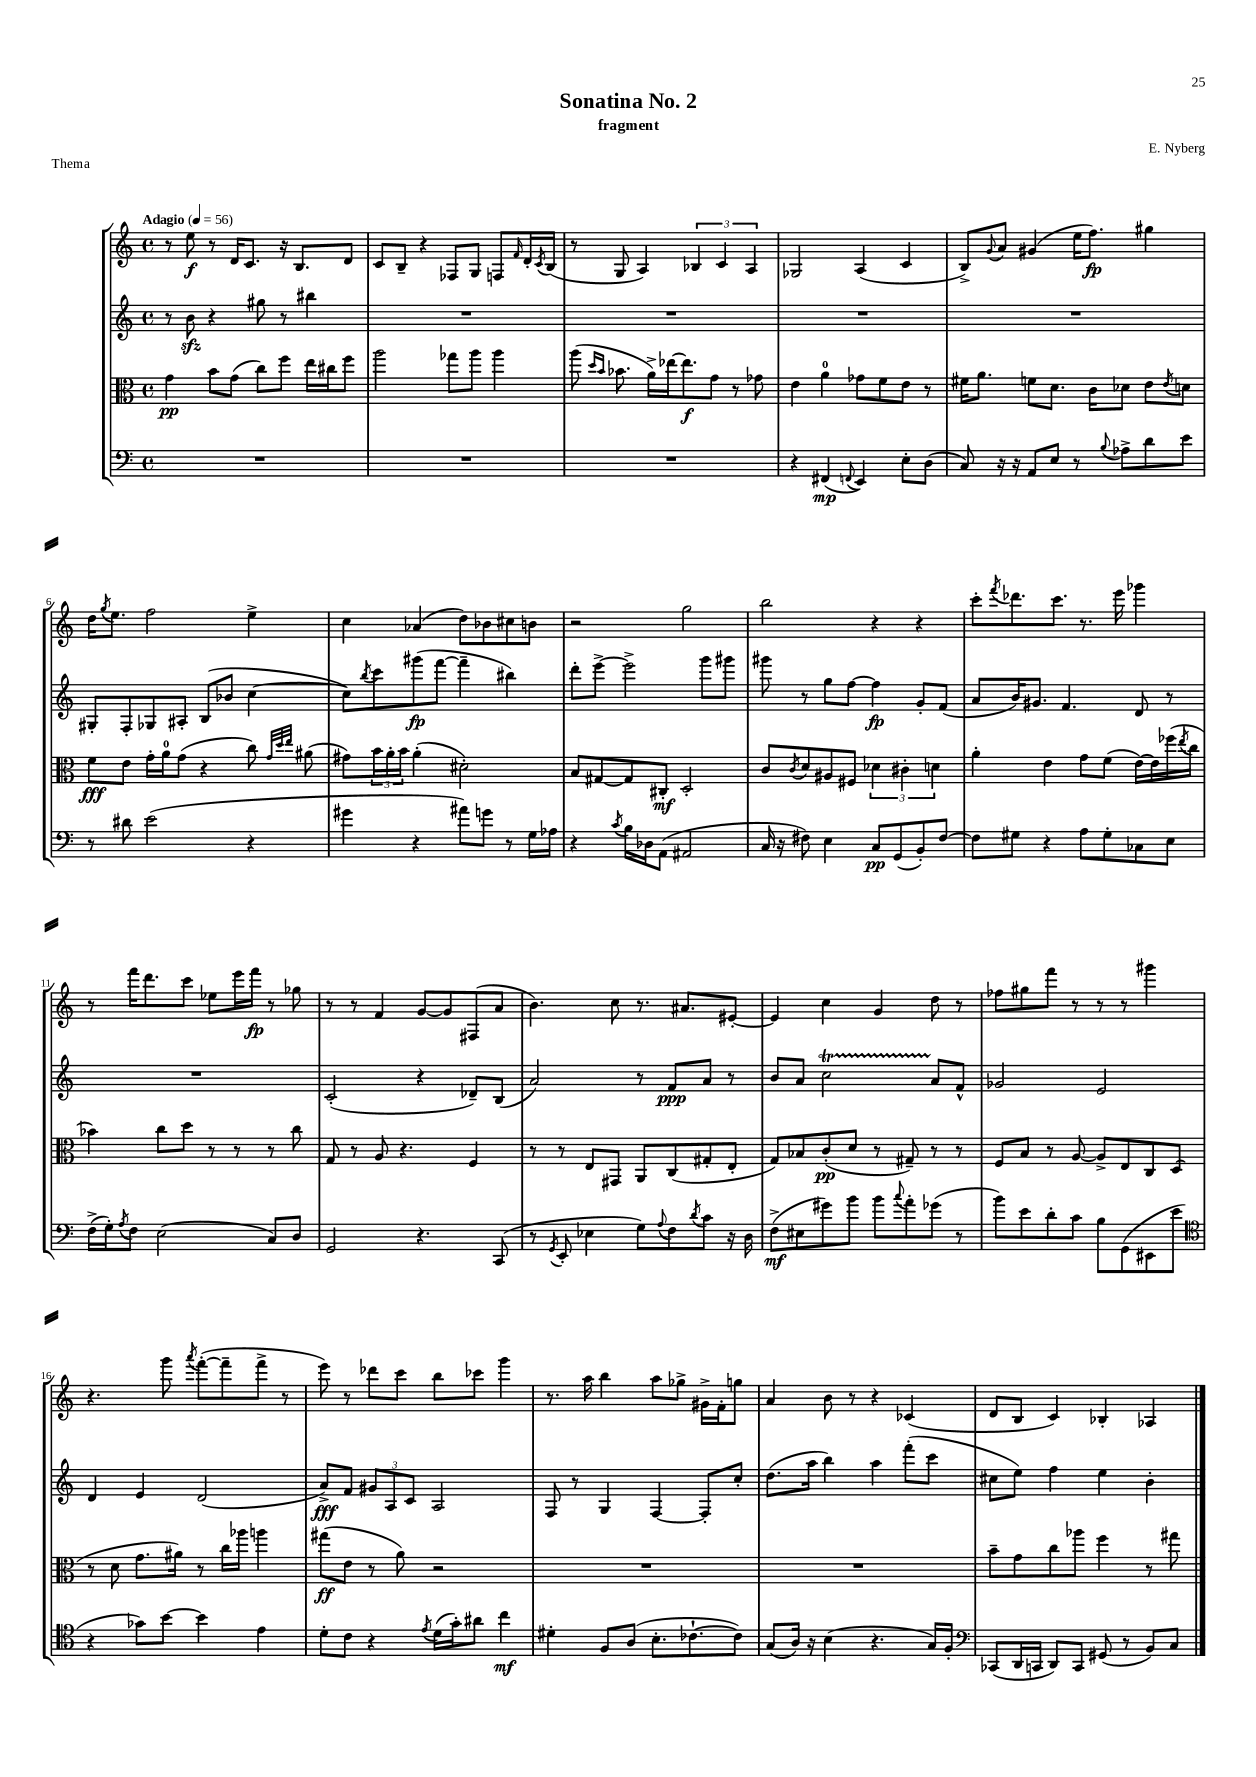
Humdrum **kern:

**kern	**dynam	**kern	**dynam	**kern	**dynam	**kern	**dynam
*part4	*part4	*part3	*part3	*part2	*part2	*part1	*part1
*staff4	*staff4	*staff3	*staff3	*staff2	*staff2	*staff1	*staff1
*clefF4	*	*clefC3	*	*clefG2	*	*clefG2	*
*k[]	*	*k[]	*	*k[]	*	*k[]	*
*M4/4	*	*M4/4	*	*M4/4	*	*M4/4	*
*met(c)	*	*met(c)	*	*met(c)	*	*met(c)	*
*MM56	*	*MM56	*	*MM56	*	*MM56	*
=1	=1	=1	=1	=1	=1	=1	=1
!	!	!	!	!	!	!LO:TX:a:B:t=Adagio	!
1r	.	4g\	pp	8r	.	8r	.
.	.	.	.	8bzz\	.	8ee\	f
.	.	8b\L	.	4r	.	8r	.
.	.	(8g\J	.	.	.	16d/KL	.
.	.	.	.	.	.	8.c/J	.
.	.	8cc\L)	.	8gg#X\	.	.	.
.	.	8ff\J	.	8r	.	16r	.
.	.	.	.	.	.	8.B/L	.
.	.	16ee\LL	.	4bb#X\	.	.	.
.	.	16cc#X\J	.	.	.	.	.
.	.	8ff\J	.	.	.	8d/J	.
=2	=2	=2	=2	=2	=2	=2	=2
1r	.	2aa\	.	1r	.	8c/L	.
.	.	.	.	.	.	8B~/J	.
.	.	.	.	.	.	4r	.
.	.	8gg-X\L	.	.	.	8F-X/L	.
.	.	8aa\J	.	.	.	8G/J	.
.	.	4aa\	.	.	.	8Fn/L	.
.	.	.	.	.	.	16qqf/	.
.	.	.	.	.	.	16d'/L	.
.	.	.	.	.	.	8qc/	.
.	.	.	.	.	.	(16B/JJ	.
=3	=3	=3	=3	=3	=3	=3	=3
1r	.	(8aa\	.	1r	.	8r	.
.	.	16qqdd/LL	.	.	.	.	.
.	.	16qqb/JJ	.	.	.	.	.
.	.	8.b-X\	.	.	.	8G/	.
.	.	.	.	.	.	4A/)	.
.	.	16a^\LL)	.	.	.	.	.
.	.	[16ee-X\J	.	.	.	.	.
.	.	8.ee-\]	f	.	.	.	.
.	.	.	.	.	.	6B-X/	.
.	.	8g\J	.	.	.	.	.
.	.	.	.	.	.	6c/	.
.	.	8r	.	.	.	.	.
.	.	.	.	.	.	6A/	.
.	.	8g-X\	.	.	.	.	.
=4	=4	=4	=4	=4	=4	=4	=4
4r	.	4e\	.	1r	.	2G-X/	.
(4FF#X/	mp	4a\	.	.	.	.	.
8qqFFn/	.	.	.	.	.	.	.
4EE/)	.	8g-X\L	.	.	.	(4A/	.
.	.	8f\	.	.	.	.	.
8E'\L	.	8e\J	.	.	.	4c/	.
(8D\J	.	8r	.	.	.	.	.
=5	=5	=5	=5	=5	=5	=5	=5
8C/)	.	16f#X\KL	.	1r	.	8B^/L)	.
.	.	8.a\J	.	.	.	.	.
.	.	.	.	.	.	8qqg/	.
16r	.	.	.	.	.	8a/J	.
16r	.	.	.	.	.	.	.
8AA/L	.	8fn\L	.	.	.	(4g#X/	.
8E/J	.	8.d\J	.	.	.	.	.
8r	.	.	.	.	.	16ee\KL	.
.	.	16c\KL	.	.	.	8.ff\J)	fp
8qqB/	.	.	.	.	.	.	.
8A-X^\L	.	8d-X\J	.	.	.	.	.
8d\	.	8e\L	.	.	.	4gg#X\	.
.	.	8qe/	.	.	.	.	.
8e\J	.	8dn\J	.	.	.	.	.
!!LO:LB:g=z
=6	=6	=6	=6	=6	=6	=6	=6
8r	.	8f\L	fff	8G#X'/L	.	16dd\KL	.
.	.	.	.	.	.	8qgg/	.
.	.	.	.	.	.	8.ee\J	.
8d#X\	.	8e\J	.	8F'/	.	.	.
(2e\	.	16g'\LL	.	8G-X/	.	2ff\	.
.	.	16a\J	.	.	.	.	.
.	.	(8g\J	.	8A#X'/J	.	.	.
.	.	4r	.	(8B/L	.	.	.
.	.	.	.	8b-X/J	.	.	.
4r	.	8cc\)	.	[4cc\	.	4ee^\	.
.	.	32qqg/LLL	.	.	.	.	.
.	.	32qqdd/	.	.	.	.	.
.	.	32qqee/JJJ	.	.	.	.	.
.	.	(8a#X\	.	.	.	.	.
=7	=7	=7	=7	=7	=7	=7	=7
4g#X\	.	8g#X\L)	.	8cc\L])	.	4cc\	.
.	.	.	.	8qbb/	.	.	.
.	.	24b\L	.	8ccc\	.	.	.
.	.	24a'\	.	.	.	.	.
.	.	24b\JJ	.	.	.	.	.
4r	.	(4a'\	.	(8ggg#X\	fp	(4a-X/	.
.	.	.	.	[8fff\J	.	.	.
8a#X\L)	.	2d#X'\)	.	4fff~\]	.	8dd\L)	.
8gn\J	.	.	.	.	.	8b-X\	.
8r	.	.	.	4bb#X\)	.	8cc#X\	.
16G\LL	.	.	.	.	.	8bn\J	.
16A-X\JJ	.	.	.	.	.	.	.
=8	=8	=8	=8	=8	=8	=8	=8
4r	.	8B/L	.	8ddd'\L	.	2r	.
.	.	[8G#X/	.	[8eee^\J	.	.	.
8qc/	.	.	.	.	.	.	.
16B\LL	.	8G#/]	.	2eee^\]	.	.	.
16D-X\J	.	.	.	.	.	.	.
(8AA\J	.	8C#X'/J	mf	.	.	.	.
2AA#X/	.	2D'/	.	.	.	2gg\	.
.	.	.	.	8ggg\L	.	.	.
.	.	.	.	8ggg#X\J	.	.	.
=9	=9	=9	=9	=9	=9	=9	=9
16C/	.	8c/L	.	8ggg#X\	.	2bb\	.
16r	.	.	.	.	.	.	.
.	.	8qc/	.	.	.	.	.
8F#X\)	.	8d/	.	8r	.	.	.
4E\	.	8A#X/	.	8gg\L	.	.	.
.	.	8F#X/J	.	[8ff\J	.	.	.
8C/L	pp	6d-X\	.	4ff\]	fp	4r	.
(8GG/	.	.	.	.	.	.	.
.	.	6c#X'\	.	.	.	.	.
8BB'/)	.	.	.	8g'/L	.	4r	.
.	.	6dn\	.	.	.	.	.
[8F#/J	.	.	.	(8f/J	.	.	.
=10	=10	=10	=10	=10	=10	=10	=10
8F#\L]	.	4a'\	.	8a/L	.	8ccc'\L	.
.	.	.	.	.	.	8qfff/	.
8G#X\J	.	.	.	16b/K)	.	8.ddd-X\	.
.	.	.	.	8.g#X/J	.	.	.
4r	.	4e\	.	.	.	.	.
.	.	.	.	.	.	8.ccc\J	.
.	.	.	.	4.f/	.	.	.
8A\L	.	8g\L	.	.	.	8.r	.
8G#'\	.	(8f\J	.	.	.	.	.
.	.	.	.	.	.	16eee\	.
8C-X\	.	[16e\LL)	.	8d/	.	4ggg-X\	.
.	.	16e\]	.	.	.	.	.
8E\J	.	(16ff-X\	.	8r	.	.	.
.	.	8qee/	.	.	.	.	.
.	.	16cc\JJ	.	.	.	.	.
!!LO:LB:g=z
=11	=11	=11	=11	=11	=11	=11	=11
(16F^\LL	.	4b-X\)	.	1r	.	8r	.
16G'\J)	.	.	.	.	.	.	.
8qA/	.	.	.	.	.	.	.
8F\J	.	.	.	.	.	16fff\KL	.
.	.	.	.	.	.	8.ddd\	.
(2E\	.	8cc\L	.	.	.	.	.
.	.	8dd\J	.	.	.	8ccc\J	.
.	.	8r	.	.	.	8ee-X\L	.
.	.	8r	.	.	.	16eee\L	.
.	.	.	.	.	.	16fff\JJ	fp
8C/L)	.	8r	.	.	.	8r	.
8D/J	.	8cc\	.	.	.	8gg-X\	.
=12	=12	=12	=12	=12	=12	=12	=12
2GG/	.	8G/	.	(2c'/	.	8r	.
.	.	8r	.	.	.	8r	.
.	.	8A/	.	.	.	4f/	.
.	.	4.r	.	.	.	.	.
4.r	.	.	.	4r	.	[8g/L	.
.	.	.	.	.	.	8g/]	.
.	.	4F/	.	8d-X~/L)	.	(8F#X/	.
(8CC/	.	.	.	(8B/J	.	8a/J	.
=13	=13	=13	=13	=13	=13	=13	=13
8r	.	8r	.	2a/)	.	4.b\)	.
8qGG/	.	.	.	.	.	.	.
8EE'/	.	8r	.	.	.	.	.
4E-X\	.	8E/L	.	.	.	.	.
.	.	8GG#X/J	.	.	.	8cc\	.
8G\L)	.	8AA/L	.	8r	.	8.r	.
8qqA/	.	.	.	.	.	.	.
8F\	.	(8C/	.	8f/L	ppp	.	.
.	.	.	.	.	.	8.a#X/L	.
8qd/	.	.	.	.	.	.	.
8c\J	.	8G#X'/	.	8a/J	.	.	.
16r	.	8E'/J	.	8r	.	[8e#X'/J	.
16D\	.	.	.	.	.	.	.
=14	=14	=14	=14	=14	=14	=14	=14
(8F^\L	mf	8G/L)	.	8b/L	.	4e#/]	.
8E#X\	.	8B-X/	.	8a/J	.	.	.
8g#X\)	.	(8c'/	pp	2ccT\	.	4cc\	.
8b\J	.	8d/J	.	.	.	.	.
8b\L	.	8r	.	.	.	4g/	.
8qqcc/	.	.	.	.	.	.	.
8a'\	.	8G#X~/)	.	.	.	.	.
(8g-X\J	.	8r	.	8a/L	.	8dd\	.
8r	.	8r	.	8f^^/J	.	8r	.
=15	=15	=15	=15	=15	=15	=15	=15
8b\L)	.	8F/L	.	2g-X/	.	8ff-X\L	.
8e\	.	8B/J	.	.	.	8gg#X\	.
8d'\	.	8r	.	.	.	8fff\J	.
8c\J	.	[8A/	.	.	.	8r	.
8B\L	.	8A^/L]	.	2e/	.	8r	.
(8GG\	.	8E/	.	.	.	8r	.
8EE#X\	.	8C/	.	.	.	4ggg#X\	.
8e\J	.	(8D/J	.	.	.	.	.
!!LO:LB:g=z
=16	=16	=16	=16	=16	=16	=16	=16
*clefC4	*	*	*	*	*	*	*
4r	.	8r	.	4d/	.	4.r	.
.	.	8d\	.	.	.	.	.
8g-X\L)	.	8.g\L	.	4e/	.	.	.
[8b\J	.	.	.	.	.	8ggg\	.
.	.	16a#X\Jk)	.	.	.	.	.
.	.	.	.	.	.	8qaaa/	.
4b\]	.	8r	.	(2d/	.	([8fff'\L	.
.	.	16cc\LL	.	.	.	8fff~\]	.
.	.	16aa-X\JJ	.	.	.	.	.
4e\	.	4aan\	.	.	.	8fff^\J	.
.	.	.	.	.	.	8r	.
=17	=17	=17	=17	=17	=17	=17	=17
8d'\L	.	(8gg#X\L	ff	8a^/L)	fff	8eee\)	.
8c\J	.	8e\J	.	8f/J	.	8r	.
4r	.	8r	.	12g#X/L	.	8ddd-X\L	.
.	.	.	.	12A/	.	.	.
.	.	8a\)	.	.	.	8ccc\J	.
.	.	.	.	12c/J	.	.	.
8qe/	.	.	.	.	.	.	.
(16d\LL	.	2r	.	2A/	.	8bb\L	.
16g'\J)	.	.	.	.	.	.	.
8a#X\J	.	.	.	.	.	8ccc-X\J	.
4cc\	mf	.	.	.	.	4ggg\	.
=18	=18	=18	=18	=18	=18	=18	=18
4d#X'\	.	1r	.	8F/	.	8.r	.
.	.	.	.	8r	.	.	.
.	.	.	.	.	.	16aa\	.
8F/L	.	.	.	4G/	.	4bb\	.
(8A/J	.	.	.	.	.	.	.
8.B'\L	.	.	.	[4F/	.	8aa\L	.
.	.	.	.	.	.	8gg-X^\J	.
[8.c-X`\	.	.	.	.	.	.	.
.	.	.	.	8F'/L]	.	16g#X^\LL	.
.	.	.	.	.	.	16f'\J	.
8c-\J])	.	.	.	8cc'/J	.	8ggn\J	.
=19	=19	=19	=19	=19	=19	=19	=19
(8G/L	.	1r	.	(8.dd\L	.	4a/	.
16A/Jk)	.	.	.	.	.	.	.
16r	.	.	.	16aa\Jk	.	.	.
(4B\	.	.	.	4bb\)	.	8b\	.
.	.	.	.	.	.	8r	.
4.r	.	.	.	4aa\	.	4r	.
.	.	.	.	(8fff'\L	.	(4c-X/	.
16G/LL)	.	.	.	8ccc\J	.	.	.
16F'/JJ	.	.	.	.	.	.	.
=20	=20	=20	=20	=20	=20	=20	=20
*clefF4	*	*	*	*	*	*	*
(8CC-X/L	.	8b~\L	.	8cc#X\L	.	8d/L	.
16DD/L	.	8g\	.	8ee\J)	.	8B/J	.
16CCn/JJ	.	.	.	.	.	.	.
8DD/L)	.	8cc\	.	4ff\	.	4c/)	.
8CC/J	.	8aa-X\J	.	.	.	.	.
(8GG#X/	.	4ff\	.	4ee\	.	4B-X'/	.
8r	.	.	.	.	.	.	.
8BB/L)	.	8r	.	4b'\	.	4A-X/	.
8C/J	.	8gg#X\	.	.	.	.	.
==	==	==	==	==	==	==	==
*-	*-	*-	*-	*-	*-	*-	*-
